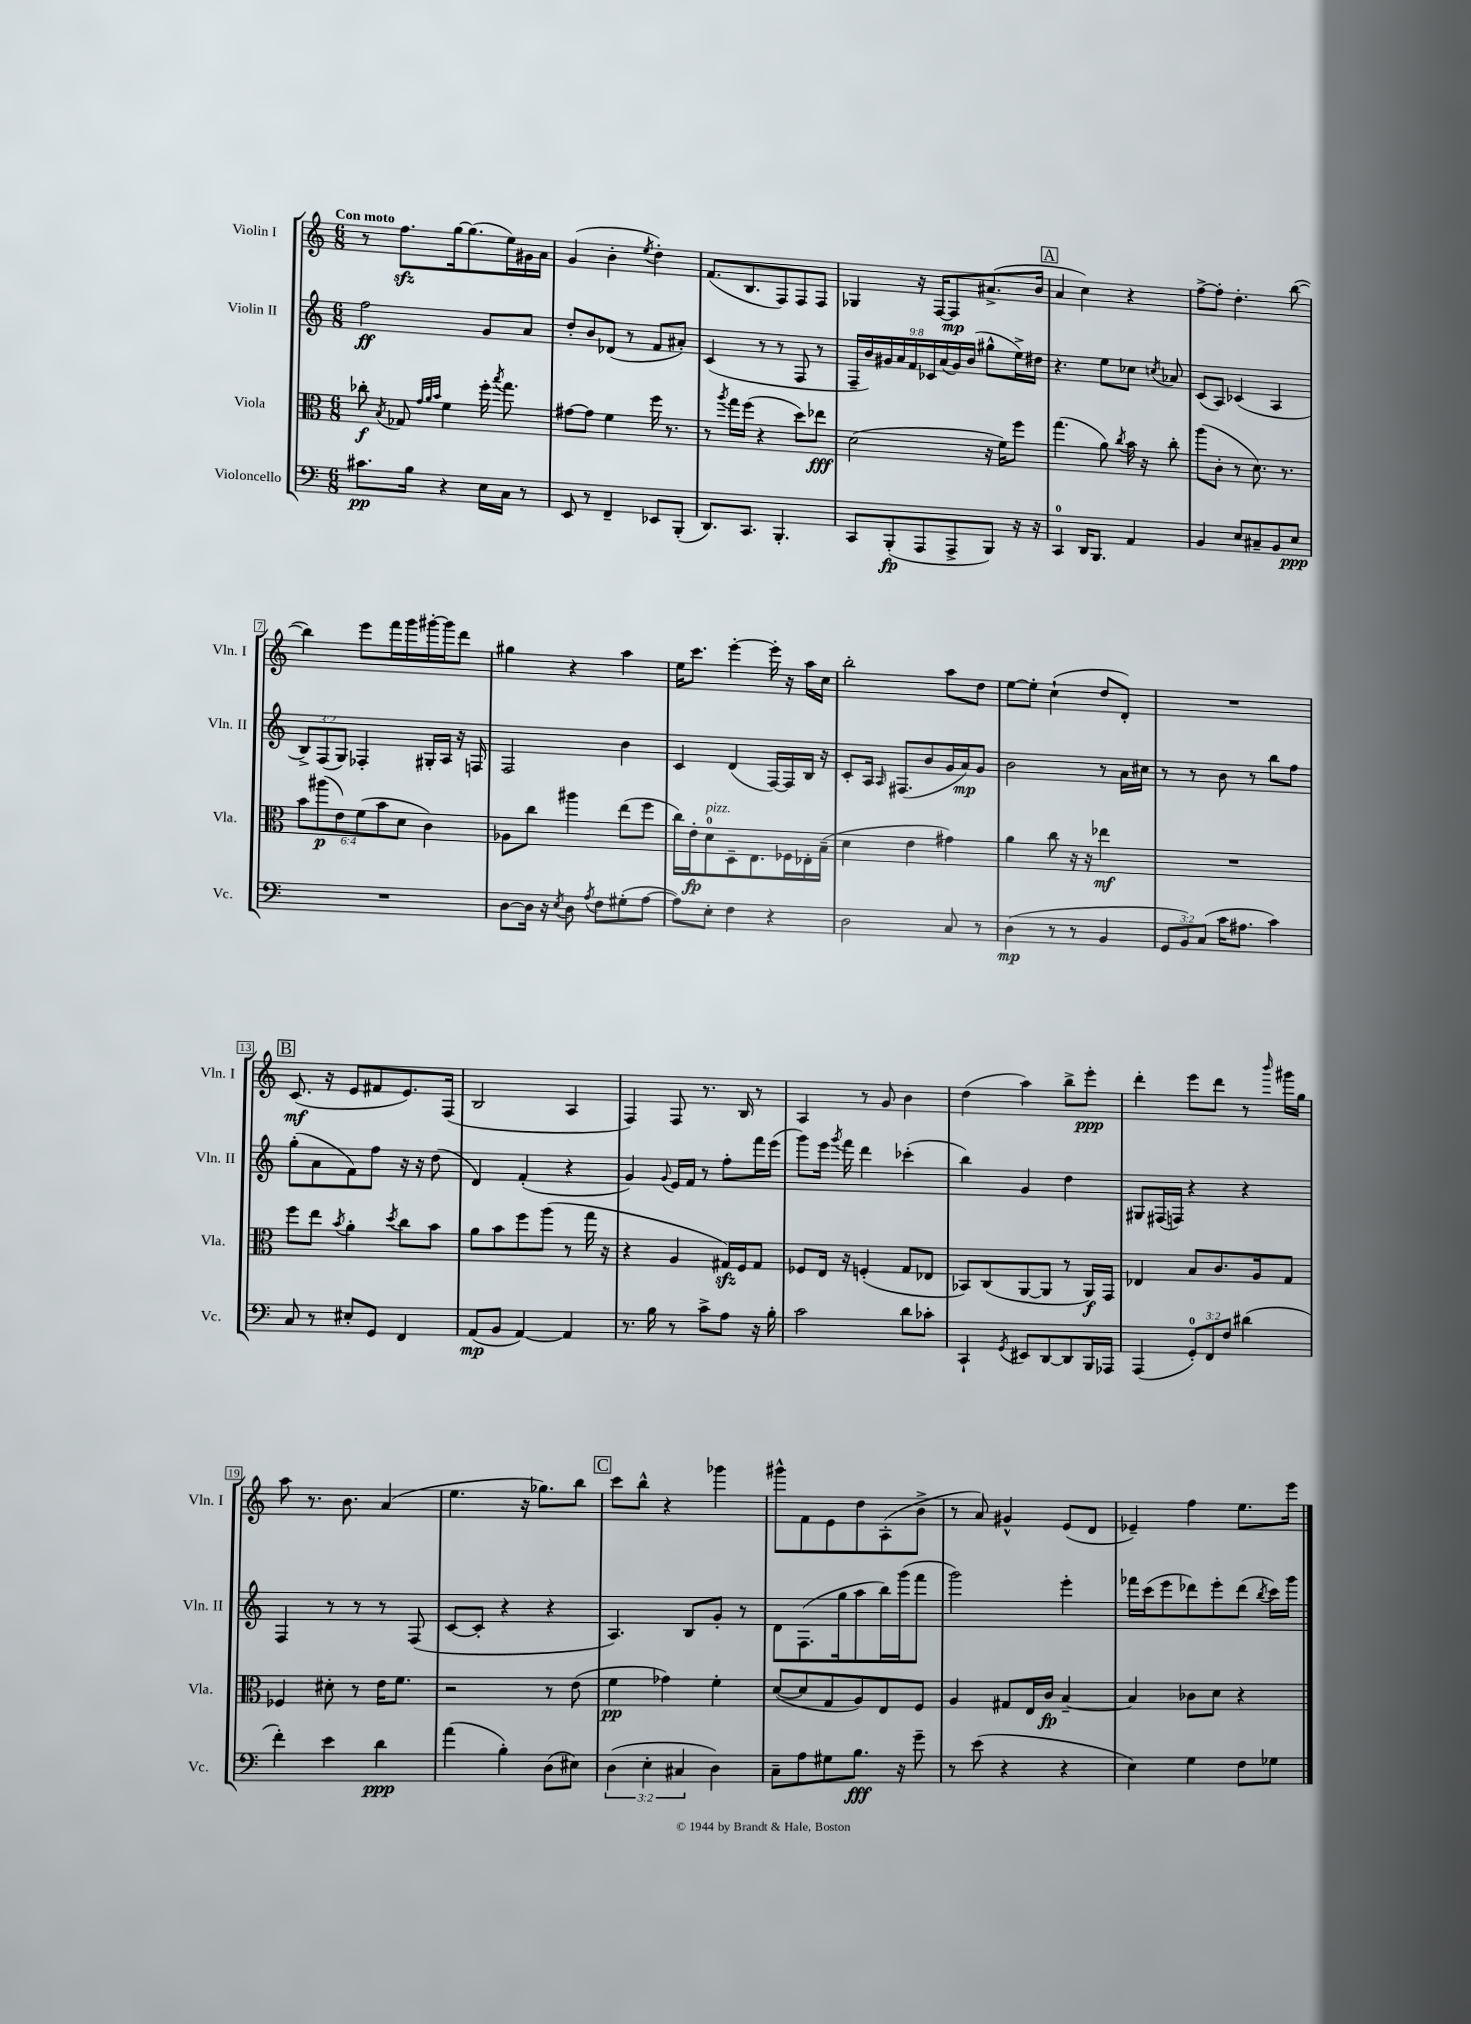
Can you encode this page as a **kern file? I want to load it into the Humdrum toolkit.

**kern	**kern	**kern	**kern
*staff4	*staff3	*staff2	*staff1
*clefF4	*clefC3	*clefG2	*clefG2
*k[]	*k[]	*k[]	*k[]
*M6/8	*M6/8	*M6/8	*M6/8
8.c#	8cc-'	2ff	8r
.	8qB	.	.
.	8G-	.	8.ff
16B	.	.	.
.	32qqg	.	.
.	32qqa	.	.
.	32qqb	.	.
4r	4f	.	.
.	.	.	[16gg
.	.	.	(8.gg]
16E	16ff'	8g	.
.	8qbb	.	.
16C	8.gg	.	16ee)
8r	.	8a	16g#
.	.	.	16a
=	=	=	=
8EE	[8g#	8dd'	(4g
8r	8g#]	8b	.
4FF~	4f	(8d-	4b'
.	.	8r	.
.	.	.	8qee
8EE-	16ff	8f	4dd')
.	8.r	.	.
(8BBB'	.	8a#')	.
=	=	=	=
8.DD)	8r	(4c	(8.f
.	8qaa	.	.
.	16gg	.	.
8.CC	(16ff	.	8.B
.	4r	8r	.
4.BBB'	.	8r	8F)
.	8dd)	8F	8F
.	8ee-	8r	8F
=	=	=	=
8CC	(2d	18F~	4G-
.	.	18b)	.
.	.	18g#	.
(8BBB'	.	.	.
.	.	18a	.
.	.	18f	.
8AAA	.	.	16r
.	.	18c-	.
.	.	.	[16F
.	.	(18a	.
8AAA^	.	.	8F]
.	.	18g#)	.
.	.	(18b	.
8BBB)	16r	8gg#^^	(8.a#^
.	16f)	.	.
16r	8ff	16ee^)	.
16r	.	16dd#	16b
=	=	=	=
4CC	(4.gg	4.r	4a
16DD	.	.	4cc)
8.BBB	.	.	.
.	8a)	8ee	.
.	8qcc	.	.
4AA	16b	8cc-	4r
.	16r	.	.
.	.	8qcc	.
.	8cc'	8a-	.
=	=	=	=
4BB	(8aa	(8c	[8ff^
.	8c'	8A)	8ff']
8E	8r	(4c-	4.dd'
8C#~	8.d)	.	.
8BB	.	4A	.
.	8.r	.	.
8E	.	.	([8bb
=	=	=	=
2.r	12b	12B^)	4bb])
.	(12aa#	(12F	.
.	12e)	12G)	.
.	(12f	4F-'	8eee
.	12b	.	.
.	.	.	16fff
.	12d	.	.
.	.	.	16ggg
.	4c)	16G#'	[16ggg#'
.	.	16A	16ggg#]
.	.	16r	8ddd
.	.	16F	.
=	=	=	=
[8D	8A-	2F	4gg#
16D]	8cc	.	.
16r	.	.	.
8qE	.	.	.
8D	4aa#	.	4r
8qA	.	.	.
8F	.	.	.
(8G#'	(8ee	4b	4aa
[8A	8ff	.	.
=	=	=	=
8A])	16cc)	4c	16ee
.	16e'	.	8.ccc
8E'	8d	.	.
4F	8D~	(4d	[4eee'
.	8.E	.	.
4r	.	[16F)	16eee']
.	16F-	16F]	16r
.	16E-'	16B	16aa
.	(16B~	16r	16cc
=	=	=	=
2D	4d	8c'	2bb'
.	.	16A	.
.	.	16qqA	.
.	.	(8.F#	.
.	4e	.	.
.	.	8b	.
8C	4g#)	16g	8aa
.	.	16a)	.
8r	.	8g	8dd
=	=	=	=
(4D	4a	2b	[8ee
.	.	.	8ee']
8r	8cc	.	(4cc`
8r	16r	.	.
.	16r	.	.
4BB	4ee-	8r	8dd
.	.	16a	8d')
.	.	16cc#	.
=	=	=	=
12GG	2.r	8r	2.r
12BB)	.	.	.
.	.	8r	.
(12C	.	.	.
16c	.	8b	.
8.A#	.	.	.
.	.	8r	.
4c)	.	8bb	.
.	.	8ff	.
=	=	=	=
8C	8ff	(8gg'	(8.c
8r	8ee	8a	.
.	.	.	16r
.	8qb	.	.
8E#'	4a'	8f)	8e
8GG	.	8ff	8f#
.	8qdd	.	.
4FF	8cc	16r	8.e)
.	.	16r	.
.	8b	(8dd	.
.	.	.	(16F
=	=	=	=
(8AA	8a	4d)	2B
8BB	8b	.	.
[4AA)	8ff	(4f'	.
.	(8aa	.	.
4AA]	8r	4r	4A
.	16gg	.	.
.	16r	.	.
=	=	=	=
8.r	4r	4g)	4F)
16B	.	.	.
.	.	8qqg	.
8r	4A	16e	8F
.	.	16f	.
8c^	.	8r	8.r
8A	16G#)	8ff'	.
.	16F	.	16B
16r	8G#	16fff	8r
16B'	.	(16eee	.
=	=	=	=
2c	8F-	8ggg)	4A
.	16E	16eee	.
.	.	8qggg	.
.	16r	16fff	.
.	(4F'	4ddd	8r
.	.	.	8g
8d	8G	(4ccc-'	4b
8c-'	8E-	.	.
=	=	=	=
4CC`	8BB-)	4bb)	(4dd
.	(8C	.	.
8qGG	.	.	.
8EE#	[8AA	4g	4aa)
[8DD	8AA]	.	.
8DD]	8r	4dd	8bb^
16BBB	16AA)	.	8eee'
16AAA-	16GG	.	.
=	=	=	=
(4AAA	4E-	8G#	4ddd'
.	.	(16F#	.
.	.	16F)	.
12GG')	8B	4r	8eee
12FF	.	.	.
.	8.c	.	8ddd
12F	.	.	.
(4d#	.	4r	8r
.	16A	.	.
.	.	.	16qqbbb
.	8G	.	16ggg#
.	.	.	16gg
=	=	=	=
4f')	4F-	4F	8aa
.	.	.	8.r
4e	8d#'	8r	.
.	.	.	8.b
.	8r	8r	.
4d	16e	8r	(4a
.	8.f	.	.
.	.	(8F	.
=	=	=	=
(4a	2r	[8c	4.ee
.	.	8c']	.
4B')	.	4r	.
.	.	.	16r
.	.	.	8.gg-)
(8D	8r	4r	.
8E#)	(8e	.	8bb
=	=	=	=
(6D	4f	4.A)	8ccc
.	.	.	8bb^^
6E'	.	.	.
.	4g-)	.	4r
6C#	.	.	.
.	.	8B	.
4D)	4f'	8g'	4ggg-
.	.	8r	.
=	=	=	=
8C~	([8d	8d	8ggg#^^
8A	8d]	(8.F	8f
8G#	8G	.	8e
.	.	16gg	.
8.B	8A)	8aa	8dd
.	8E	16bb)	(8A'
16r	.	(16ggg	.
8g~	8F	8fff	8b^
=	=	=	=
8r	4A	2ggg)	8r
(8e	.	.	8a)
4r	8G#	.	4g#^^
.	16E	.	.
.	16c	.	.
4r	[4B~	4eee'	(8e
.	.	.	8d
=	=	=	=
4E)	4B]	16fff-	4e-~)
.	.	(16ccc	.
.	.	8eee	.
4G	8c-	8ddd-)	4ff
.	8d	8eee'	.
8F	4r	(8ddd-	8.ee
.	.	8qbb	.
8G-	.	16ccc)	.
.	.	16ggg	16eee
==	==	==	==
*-	*-	*-	*-
